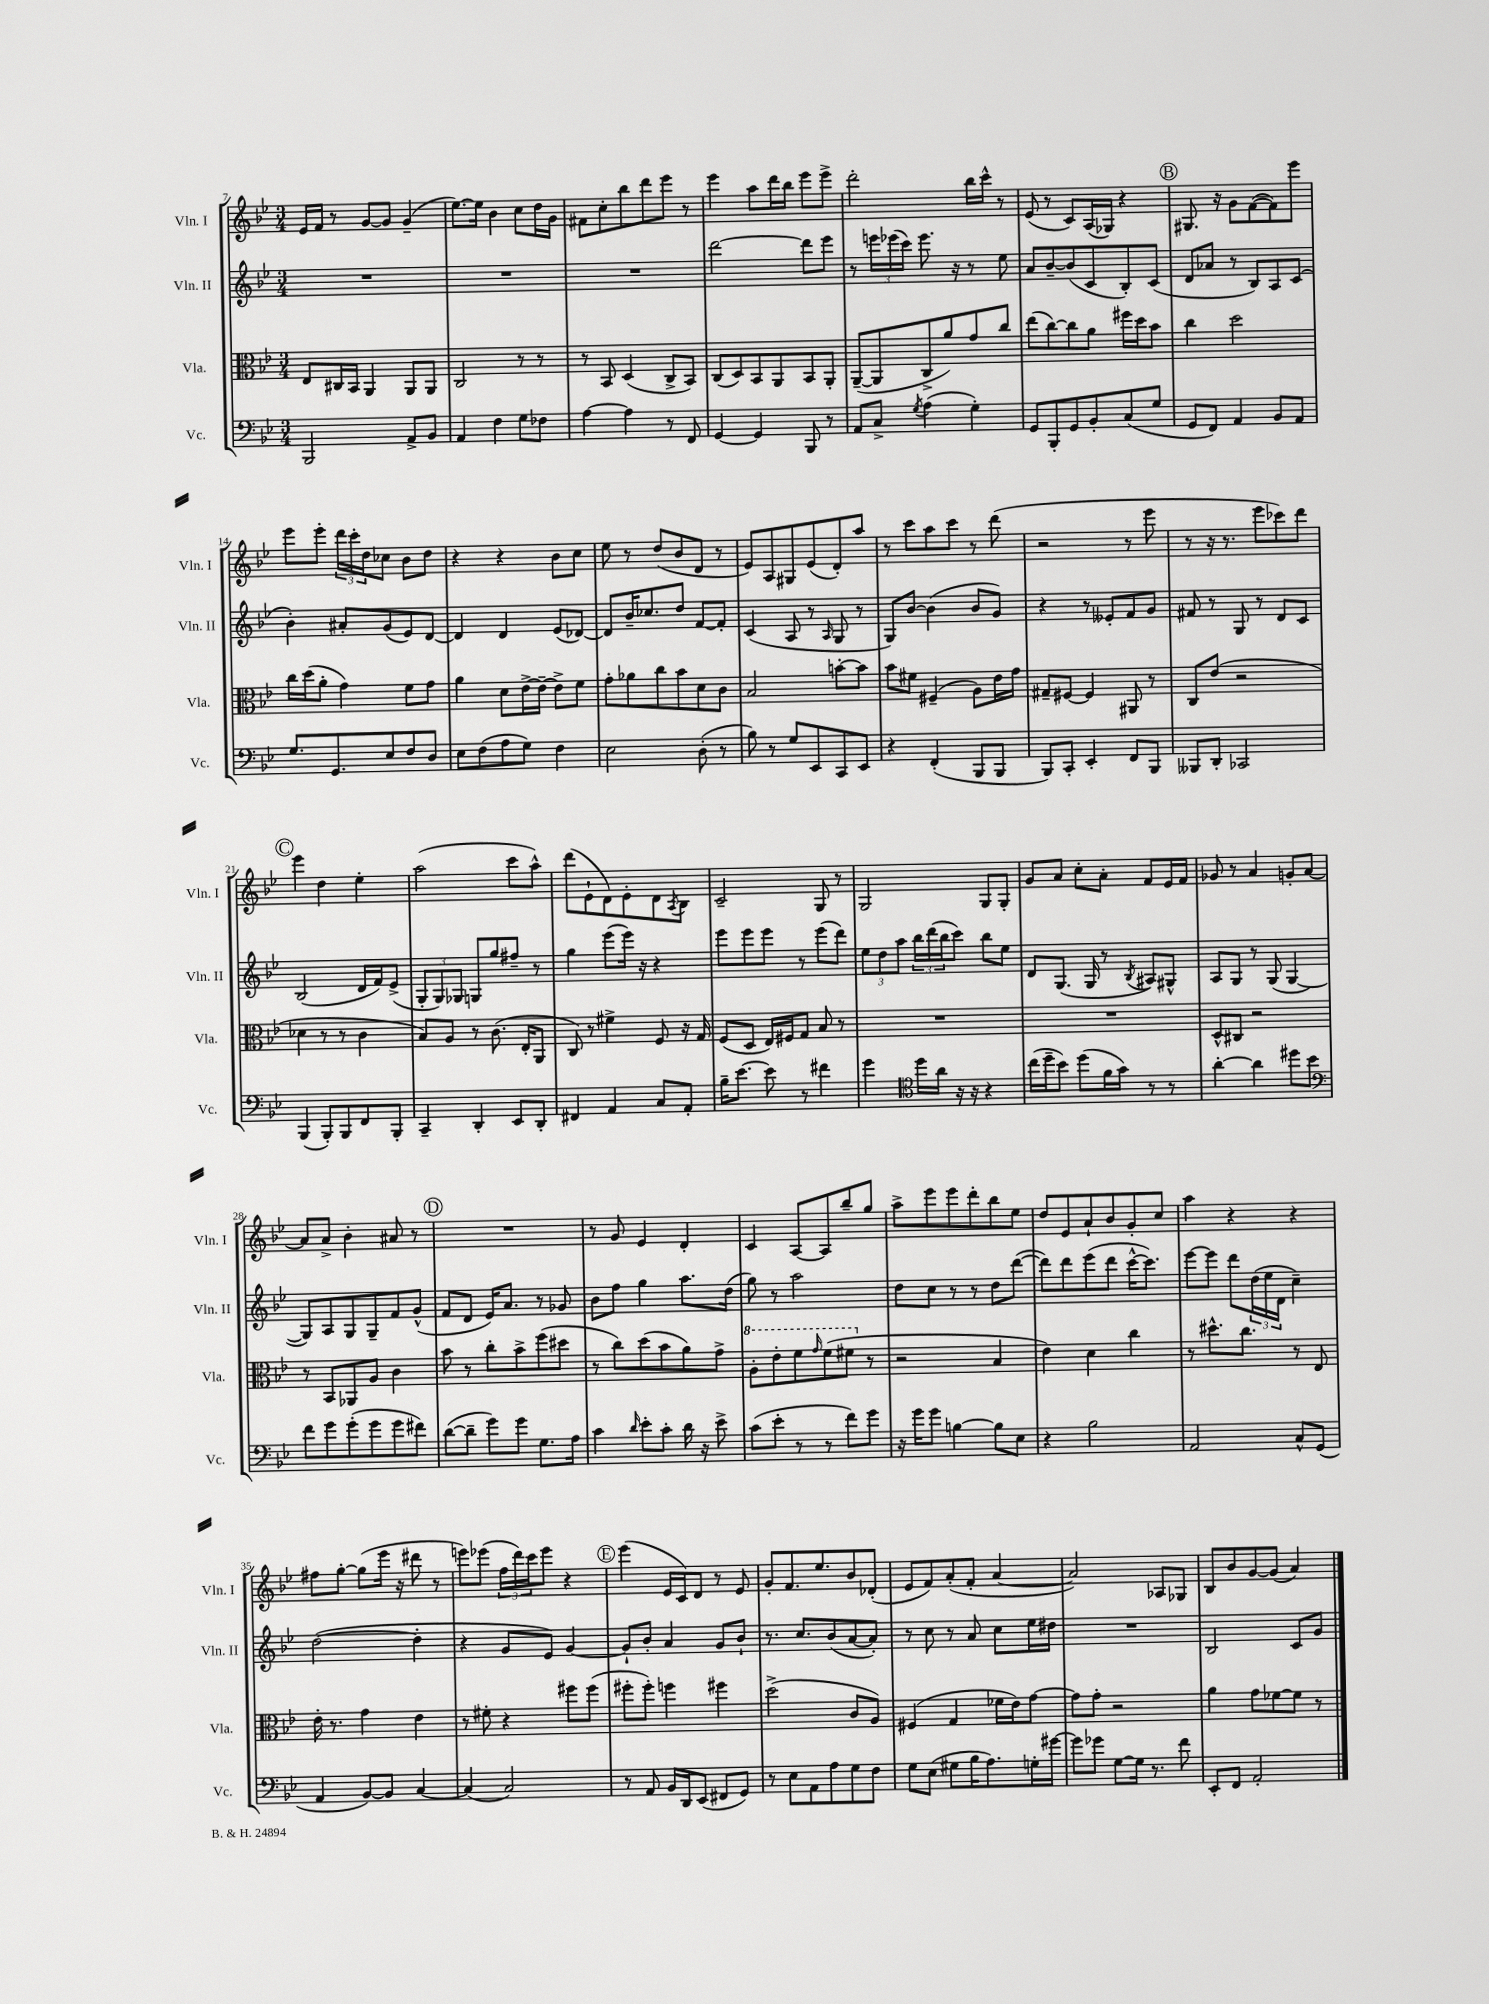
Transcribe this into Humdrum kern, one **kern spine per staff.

**kern	**kern	**kern	**kern
*staff4	*staff3	*staff2	*staff1
*clefF4	*clefC3	*clefG2	*clefG2
*k[b-e-]	*k[b-e-]	*k[b-e-]	*k[b-e-]
*M3/4	*M3/4	*M3/4	*M3/4
2BBB-	8E-	2.r	16e-
.	.	.	16f
.	16C#	.	8r
.	16BB-	.	.
.	4AA	.	[8g
.	.	.	8g]
8AA^	8AA	.	(4g~
8BB-	8AA	.	.
=	=	=	=
4AA	2C	2.r	[8.ee-)
.	.	.	16ee-]
4F	.	.	4b-
8G	8r	.	8cc
8F-	8r	.	16dd
.	.	.	16g
=	=	=	=
[4A	8r	2.r	8f#
.	8BB-	.	8cc'
4A]	(4D	.	8bb-
.	.	.	8ddd
8r	8C^	.	8eee-
8FF	8BB-)	.	8r
=	=	=	=
[4GG	(8C	[2ddd	4eee-
.	8D)	.	.
4GG]	8BB-	.	8aa
.	8AA	.	16ddd
.	.	.	16bb-
8BBB-	8BB-	8ddd]	8eee-
8r	8AA'	8eee-	8eee-^
=	=	=	=
8AA	([8AA~	8r	2ddd'
8C^	8AA]	24eee	.
.	.	(24eee-	.
.	.	24ccc)	.
8qG	.	.	.
(4A	8C^	8.eee-	.
.	8a)	.	.
.	.	16r	.
4G')	8g	8r	16bb-
.	.	.	16ccc^^
.	8cc	8ee-	8r
=	=	=	=
8GG	(8ee-	8a	(8e-
8BBB-'	[8cc)	[8b-~	8r
8GG	8cc]	(8b-]	8c)
8BB-'	8a	8c	(16A
.	.	.	16G-)
(8C	16ff#	8B-')	4r
.	16dd	.	.
8G	8b-	(8c	.
=	=	=	=
8GG	4cc	8d	8.G#
8FF)	.	8a-	.
.	.	.	16r
4AA	2dd	8r	8g
.	.	8B-)	([8f
8BB-	.	8A	8f])
8AA	.	(8c	8eee-
=	=	=	=
8.G	16cc	4b-')	8eee-
.	(16dd	.	.
.	8a'	.	8eee-'
8.GG	.	.	.
.	4g)	8a#'	24ddd
.	.	.	24ccc'
.	.	.	24dd
8E-	.	(8g	8cc-
8F	8f	8e-)	8b-
8D	8g	[8d	8dd
=	=	=	=
8E-	4a	4d]	4r
(8F	.	.	.
8A	8d	4d	4r
8G)	[16e-^	.	.
.	16e-~_	.	.
4F	8e-^]	(8e-	8b-
.	8f	[8d-)	8cc
=	=	=	=
2E-	8g'	8d-]	8ee-
.	8a-	16b-~	8r
.	.	8.cc-	.
.	8cc	.	(8dd
.	8b-	8dd	8b-
(8D'	8d	[8f	8d
8r	8c	8f']	8r
=	=	=	=
8B-)	2B-	(4c	8e-)
8r	.	.	8A
8G	.	8A	8G#
8EE-	.	8r	(8e-
.	.	16qqA	.
8CC	[8b'	8G	8d')
8EE-	8b]	8r	8aa
=	=	=	=
4r	8b-	8G)	8r
.	8f#	[8b-	8ccc
(4FF'	(4F#~	(4b-]	8aa
.	.	.	8ccc
8BBB-	8A)	8b-	8r
8BBB-	16e-	8g)	(8ddd
.	16g	.	.
=	=	=	=
8BBB-)	8G#~	4r	2r
8CC'	[8F#	.	.
4EE-'	4F#]	8r	.
.	.	8e--'	.
8FF	8AA#	8f	8r
8BBB-	8r	8g	8eee-
=	=	=	=
8BBB--	8C	8f#	8r
8DD'	(8e-	8r	16r
.	.	.	8.r
2CC-	2r	8G	.
.	.	8r	8eee-
.	.	8d	8ccc-)
.	.	8c	8ddd
=	=	=	=
(4BBB-	4d-	(2B-	4eee-
8BBB-')	8r	.	4dd
8BBB-	8r	.	.
8FF	4c	16d	4ee-'
.	.	16f)	.
8BBB-'	.	(8e-^	.
=	=	=	=
4CC~	8B-)	12G'	(2aa
.	.	12G)	.
.	8A	.	.
.	.	12G-	.
4DD'	8r	8G	.
.	(8.c	8gg	.
8EE-	.	8ff#~	8ccc
.	16E-'	.	.
8DD'	8AA	8r	8aa^^)
=	=	=	=
4FF#	8C)	4gg	(8ddd
.	8r	.	8e-`
4AA	4f#^	(8eee-	8d)
.	.	16eee-)	8e-'
.	.	16r	.
8C	8F	4r	8d
.	.	.	8qA
8AA'	16r	.	8B-
.	16G	.	.
=	=	=	=
16B-~	(8F	8eee-	2c~
[8.e-	.	.	.
.	8D	8eee-	.
8e-]	16E-)	8eee-	.
.	16F#	.	.
8r	8G	8r	.
4f#	8B-	(8eee-	8G
.	8r	8ddd)	8r
=	=	=	=
4g	2.r	12ee-	2G
.	.	12dd	.
.	.	12aa	.
*clefC4	*	*	*
16dd	.	24bb-	.
.	.	(24ddd	.
16a	.	.	.
.	.	24bb-	.
16r	.	8ccc)	.
16r	.	.	.
4r	.	8bb-	8G
.	.	8ee-	8G'
=	=	=	=
(16cc	2.r	8d	8g
16dd~	.	.	.
8b-)	.	(8.G	8a
(8dd	.	.	8cc'
.	.	16G	.
16f	.	8r	8a'
16g)	.	.	.
.	.	8qB-	.
8r	.	8A#)	8f
8r	.	8G#^^	16e-
.	.	.	16f
=	=	=	=
[4a'	8D^^	8A	8g-
.	8C#	8G	8r
4a]	2r	8r	4a
.	.	(8G	.
8dd#	.	[4G	8g'
8b-	.	.	[8a
=	=	=	=
*clefF4	*	*	*
8f	8r	8G])	8a]
8g	8BB-	8A	8a^
(8g'	8AA-	8G	4b-'
8g	8A	8G~	.
8g	4c	8f	8a#
8f#)	.	(8g^^	8r
=	=	=	=
([8d	8b-	8f	2.r
8d~]	8r	8d	.
8g)	8cc'	16e-)	.
.	.	8.a	.
8g	8b-^	.	.
8.G	(8ff	8r	.
.	8dd#	8g-	.
16A	.	.	.
=	=	=	=
4c	8r	8b-	8r
.	8cc)	8ff	8g
16qqd	.	.	.
8e-'	(8dd	4gg	4e-
8c'	8b-	.	.
16d	8a)	8.aa	4d'
16r	.	.	.
8e-^	8g^	.	.
.	.	(16dd	.
=	=	=	=
(8c	8a'	8gg)	4c
8e-'	8ee-'	8r	.
8r	8ff	2aa	[8A
.	16qqgg	.	.
8r	(8ff	.	8A]
8f)	8ff#	.	8bb-~
8g	8r	.	8gg
=	=	=	=
16r	2r	8dd	8aa^
16g	.	.	.
8g	.	8cc	8eee-
[4B	.	8r	8eee-
.	.	8r	8ddd'
8B]	4B-	8dd	8bb-
8E-	.	([8ddd	8ee-
=	=	=	=
4r	4e-)	8ddd])	8dd
.	.	8ddd	8e-
2B-	4d	(8eee-	8a`
.	.	8ddd	8b-
.	4cc	[16ccc^^	8g'
.	.	8.ccc])	.
.	.	.	8cc
=	=	=	=
2AA	8r	[8eee-	4aa
.	8.dd#^^	8eee-]	.
.	.	8ddd	4r
.	8.cc	.	.
.	.	(24dd	.
.	.	24ee-	.
.	.	24d	.
8C^^	8r	4cc~)	4r
(8GG	8E-	.	.
=	=	=	=
4AA	16e-'	([2dd	8ff#
.	8.r	.	.
.	.	.	[8gg'
[8BB-)	4g	.	(8gg]
8BB-]	.	.	16eee-
.	.	.	16r
[4C	4e-	4dd']	8ddd#
.	.	.	8r
=	=	=	=
(4C]	8r	4r	8eee)
.	8f#'	.	(8eee-
2C)	4r	8g	24ff
.	.	.	24ddd)
.	.	.	24ccc
.	.	8e-)	8eee-
.	8ff#	[4g	4r
.	(8ff#	.	.
=	=	=	=
8r	8ff#'	8g`]	(4eee-
8AA	8ff#')	8b-'	.
16BB-	4ff	4a	16e-
16DD	.	.	16c)
(8EE-	.	.	8d
8FF#	4ff#	8g	8r
8GG)	.	8b-`	8e-
=	=	=	=
8r	(2dd^	8.r	8g'
8E-	.	.	8.f
.	.	8.cc	.
8AA	.	.	.
.	.	.	8.ee-
8A	.	(8b-	.
8G	8c	[8a	8b-
8F	8A)	8a'])	(8d-'
=	=	=	=
8G	(4F#	8r	8e-
(8E-	.	8cc	8f)
8G#	4G	8r	(8a'
16B-	.	8a	8f'
8.A)	.	.	.
.	16f-	8cc	[4a
.	16e-)	.	.
16G'	[8g	16ee-	.
[16g#	.	16dd#	.
=	=	=	=
8g#]	8g]	2.r	2a])
8g-	8g'	.	.
[8G	2r	.	.
16G]	.	.	.
8.r	.	.	.
.	.	.	8A-
8f	.	.	8G-
=	=	=	=
8EE-'	4a	2B-	8B-
8FF	.	.	8b-
2AA'	8g	.	[8g
.	[8f-	.	(8g]
.	8f-]	8c	4a)
.	8r	8g	.
==	==	==	==
*-	*-	*-	*-
